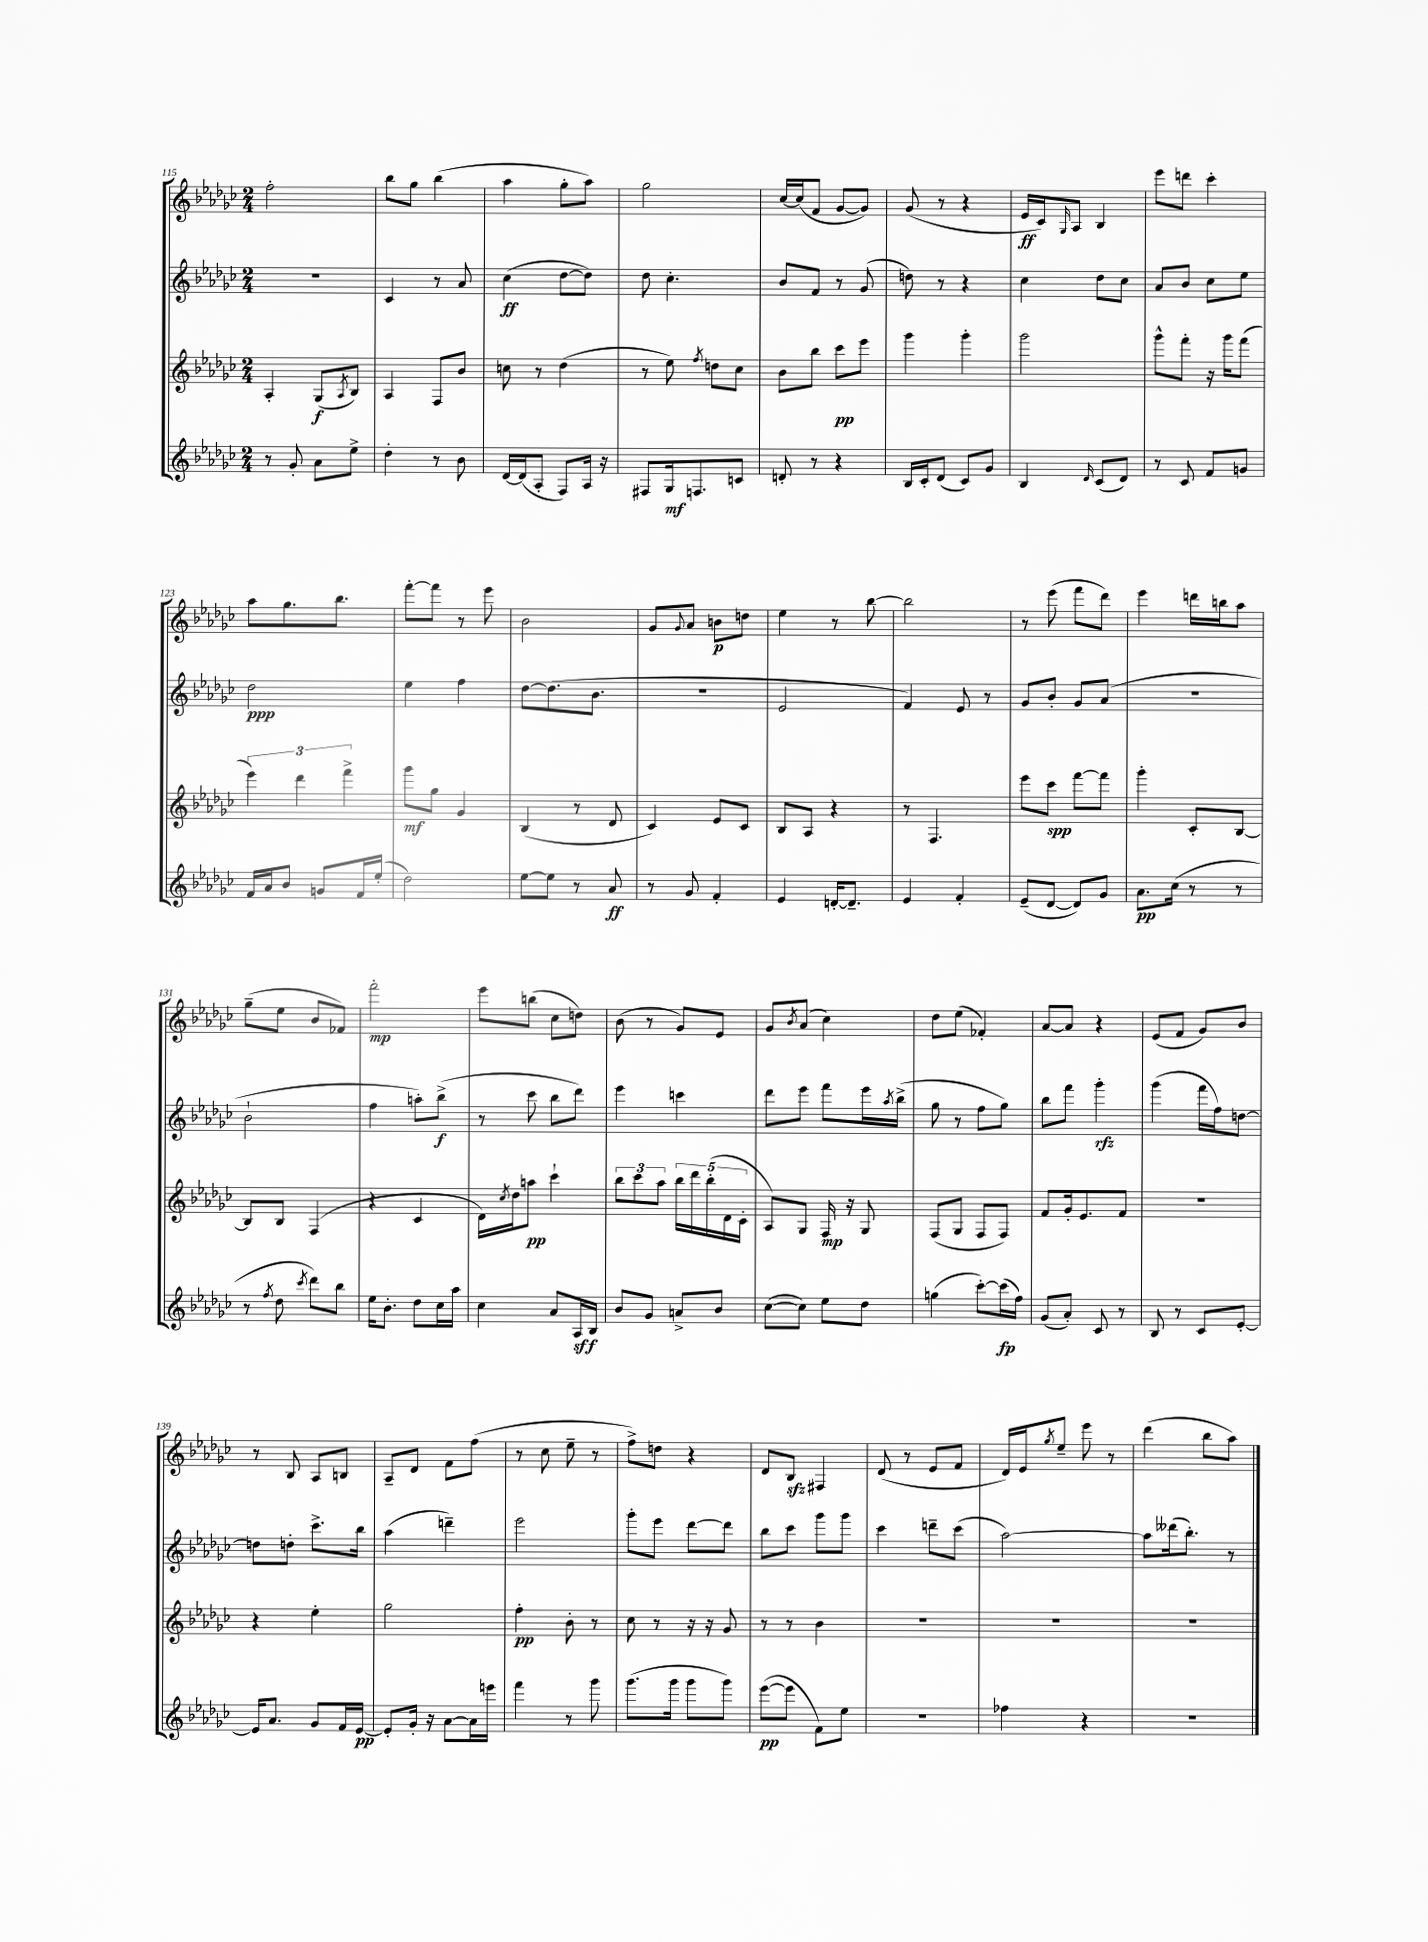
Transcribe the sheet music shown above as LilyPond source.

<<
\new StaffGroup <<
\new Staff = "s0" {
    \clef treble \key ges \major \numericTimeSignature \time 2/4
    f''2-. |
    bes''8 ges''8 bes''4( |
    aes''4 ges''8-. aes''8) |
    ges''2 |
    ces''16~ ces''16( f'8 ges'8~ ges'8) |
    ges'8( r8 r4 |
    ees'16\ff ces'16) \grace { ges16 } aes8 bes4 |
    ees'''8 d'''8 ces'''4-. |
    aes''8 ges''8. bes''8. |
    f'''8~-. f'''8 r8 ees'''8 |
    bes'2 |
    ges'8 \appoggiatura { ges'8 } aes'8 b'8\p d''8 |
    ees''4 r8 bes''8~ |
    bes''2 |
    r8 ees'''8( f'''8 des'''8) |
    ees'''4 d'''16 b''16 aes''8 |
    ges''8--( ees''8 bes'8 fes'8) |
    f'''2-.\mp |
    ees'''8 b''8( ces''8 d''8) |
    bes'8( r8 ges'8) ees'8 |
    ges'8 \acciaccatura { bes'8 } aes'8( ces''4) |
    des''8 ees''8( fes'4-.) |
    aes'8~ aes'8 r4 |
    ees'8( f'8 ges'8) bes'8 |
    r8 bes8 aes8 b8 |
    aes8-- des'8 f'8 f''8( |
    r8 ces''8 ees''8-- r8 |
    f''8->) d''8 r4 |
    des'8 bes8\sfz fis4 |
    des'8( r8 ees'8 f'8 |
    des'16) ees'16 \acciaccatura { ges''8 } ees''8-- ees'''8 r8 |
    des'''4( bes''8 aes''8) \bar "|." |
}
\new Staff = "s1" {
    \clef treble \key ges \major \numericTimeSignature \time 2/4
    R2 |
    ces'4 r8 aes'8 |
    ces''4\ff( des''8~ des''8) |
    des''8 ces''4.-. |
    bes'8 f'8 r8 ges'8( |
    d''8) r8 r4 |
    ces''4 des''8 ces''8 |
    aes'8 bes'8 ces''8 ees''8 |
    des''2\ppp |
    ees''4 f''4 |
    des''8~ des''8.( bes'8. |
    R2 |
    ees'2 |
    f'4) ees'8 r8 |
    ges'8 bes'8-. ges'8 aes'8( |
    R2 |
    bes'2-! |
    f''4 a''8-.) bes''8->\f( |
    r8 ces'''8 bes''8 des'''8) |
    ees'''4 c'''4 |
    des'''8 ees'''8 f'''8 ees'''16 \acciaccatura { aes''8 } bes''16->( |
    ges''8 r8 f''8 ges''8) |
    bes''8 f'''8 ges'''4-.\rfz |
    ges'''4( f'''16 f''16) d''8~ |
    d''8 d''8-. ces'''8.-> bes''16 |
    aes''4( d'''4--) |
    ees'''2 |
    ges'''8-. ees'''8 des'''8~ des'''8 |
    bes''8 ces'''8 ges'''8 ges'''8 |
    ces'''4 d'''8-- ces'''8( |
    aes''2~) |
    aes''8 deses'''16( bes''8.-.) r8 \bar "|." |
}
\new Staff = "s2" {
    \clef treble \key ges \major \numericTimeSignature \time 2/4
    aes4-. ges8\f( \acciaccatura { aes8 } bes8) |
    aes4 f8 bes'8 |
    c''8 r8 des''4( |
    r8 ees''8) \acciaccatura { f''8 } d''8 ces''8 |
    bes'8 bes''8 ces'''8\pp ees'''8 |
    ges'''4 ges'''4-. |
    ges'''2 |
    ges'''8-^ f'''8-. r16 ges'''16 f'''8( |
    \tuplet 3/2 { ees'''4) des'''4 f'''4-> } |
    ges'''8\mf ges''8 ges'4 |
    bes4( r8 des'8 |
    ces'4) ees'8 ces'8 |
    bes8 aes8 r4 |
    r8 f4. |
    ees'''8 ces'''8\spp f'''8~ f'''8 |
    ges'''4-. ces'8-. bes8~ |
    bes8 bes8 f4( |
    r4 ces'4 |
    des'16) \acciaccatura { ces''8 } des''16 a''8\pp ces'''4-! |
    \tuplet 3/2 { bes''8 ces'''8 aes''8 } \tuplet 5/4 { bes''16 des'''16 bes''16-.( des'16 ces'16-. } |
    aes8) ges8 f16\mp r16 ges8 |
    f8( ges8 f8 f8) |
    f'8 ges'16-. ees'8. f'8 |
    R2 |
    r4 ees''4-. |
    ges''2 |
    f''4-.\pp bes'8-. r8 |
    ces''8 r8 r16 r16 ges'8 |
    r8 r8 bes'4 |
    R2 |
    R2 |
    R2 \bar "|." |
}
\new Staff = "s3" {
    \clef treble \key ges \major \numericTimeSignature \time 2/4
    r8 ges'8-. aes'8 ees''8-> |
    des''4-. r8 bes'8 |
    des'16~ des'16( aes8-. f8) aes16 r16 |
    fis8 ges16\mf f8. c'8 |
    d'8-. r8 r4 |
    bes16 ces'16-. des'8( ces'8) ges'8 |
    bes4 \grace { des'16 } ces'8( des'8) |
    r8 ces'8 f'8 g'8 |
    f'16 aes'16 bes'8 g'8 f'16 ees''16-.( |
    des''2) |
    ees''8~ ees''8 r8 aes'8\ff |
    r8 ges'8 f'4-. |
    ees'4 d'16~-. d'8.-- |
    ees'4 f'4-. |
    ees'8--( des'8~ des'8) ges'8 |
    aes'8.\pp ces''16( r8 r8 |
    r8 \acciaccatura { f''8 } des''8 \acciaccatura { ces'''8 } des'''8) bes''8 |
    ees''16 bes'8.-. des''8 ces''16 aes''16 |
    ces''4 aes'8 aes16\sff bes16 |
    bes'8 ges'8 a'8-> bes'8 |
    ces''8~( ces''8) ees''8 des''8 |
    g''4( ces'''8~-.) ces'''16\fp( f''16) |
    ges'8( aes'8-.) ces'8 r8 |
    bes8 r8 ces'8 ees'8~-. |
    ees'16 aes'8. ges'8 f'16 ees'16~\pp |
    ees'8-. ges'16-. r16 aes'8~ aes'16 e'''16 |
    f'''4 r8 ges'''8 |
    ges'''8.( ges'''16 ges'''8 ges'''8) |
    ees'''8~\pp( ees'''8 f'8) ees''8 |
    R2 |
    fes''4 r4 |
    R2 \bar "|." |
}
>>
>>
\layout { \context { \Score currentBarNumber = #115 } }
